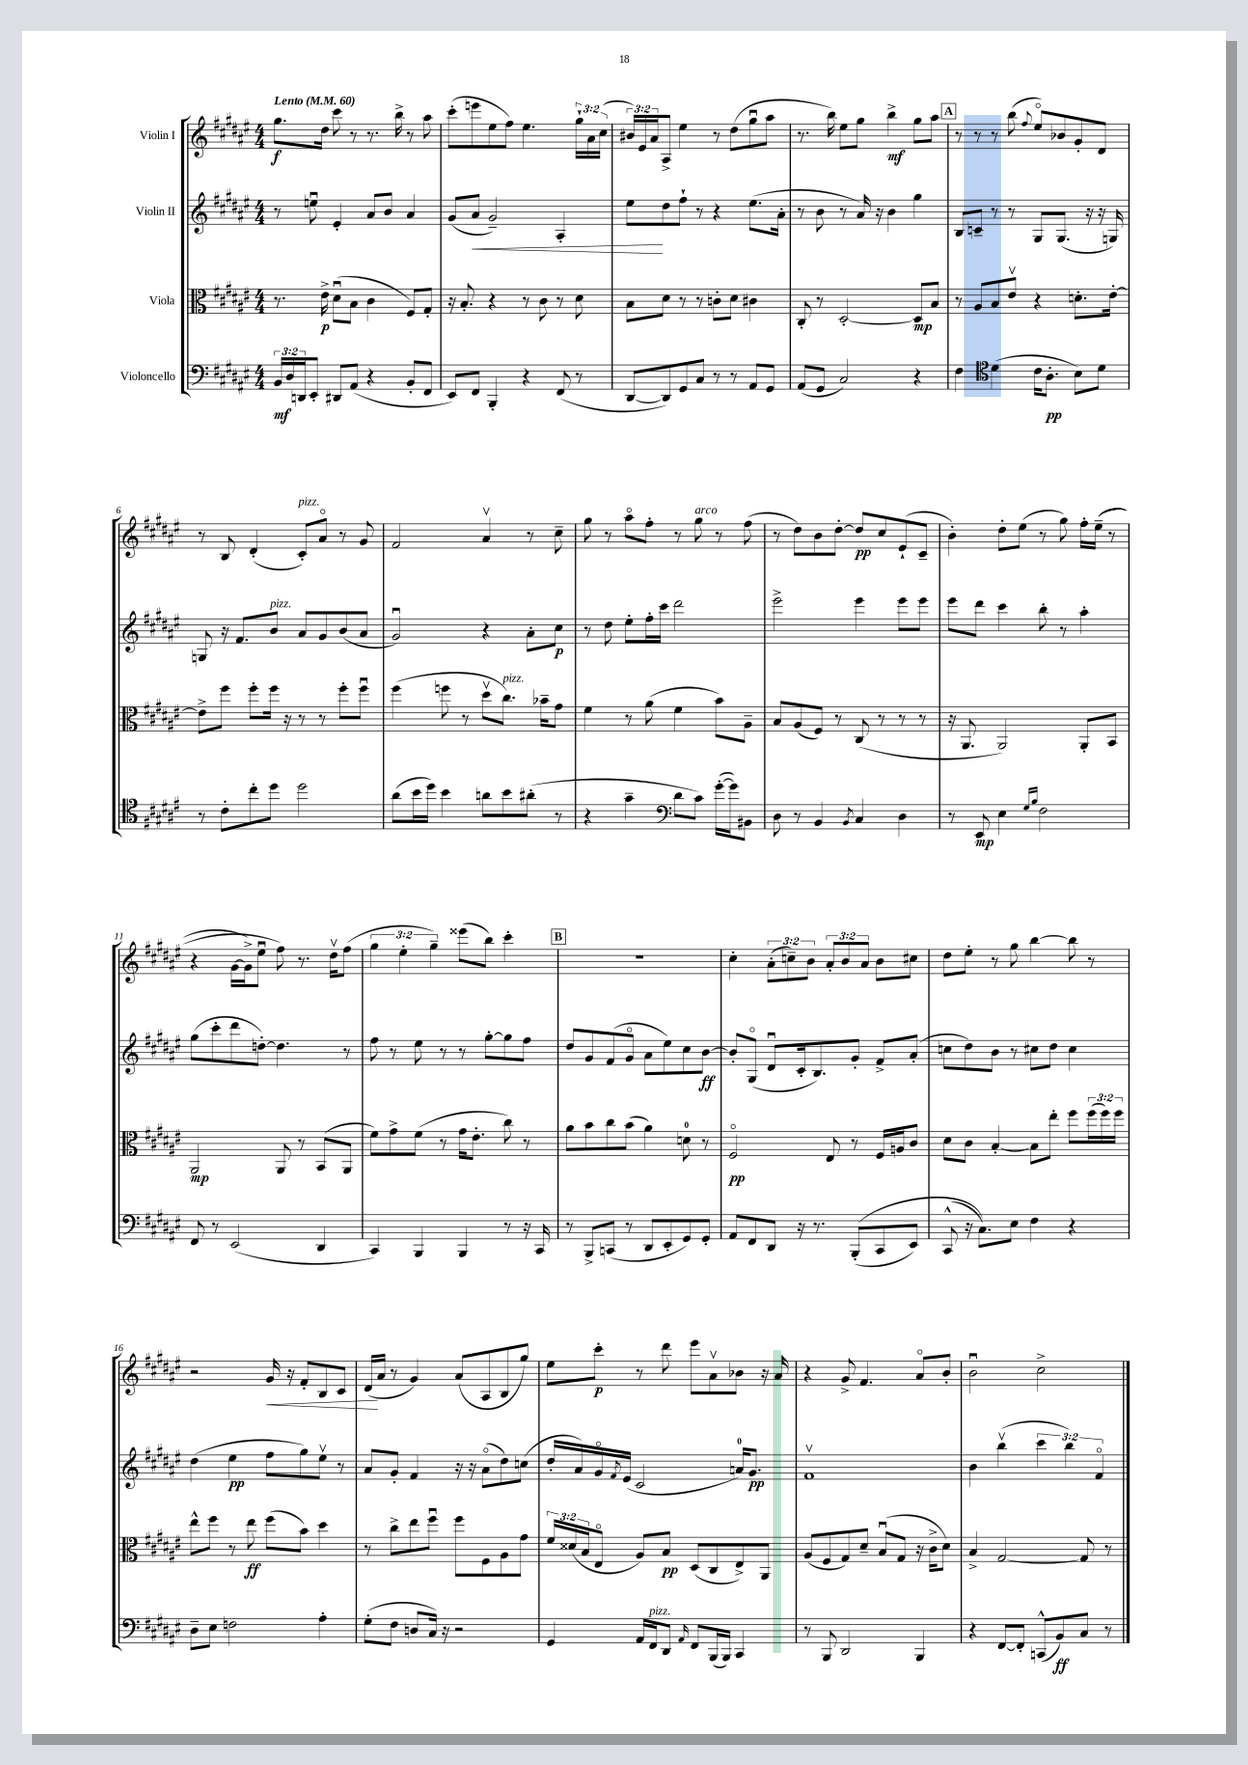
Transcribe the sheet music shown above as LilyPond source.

<<
\new StaffGroup <<
\new Staff = "s0" \with { instrumentName = "Violin I" } {
    \clef treble \key fis \major \numericTimeSignature \time 4/4 \override Staff.TupletNumber.text = #tuplet-number::calc-fraction-text \tempo "Lento" 4 = 60
    gis''8.\f dis''16 cis'''8 r8 r8. b''16-> r8 ais''8 |
    cis'''8-.( e'''8 eis''8 fis''8) eis''4. \tuplet 3/2 { gis''16-! ais'16 cis''16( } |
    \tuplet 3/2 { bis'16) eis'16 ais'16 } ais8-> eis''4 r8 dis''8( gis''8\downbow ais''8 |
    r8. b''16) eis''8 gis''8 b''4->\mf gis''8 ais''8 |
    \mark \markup { \box "A" } r8 r8 r8 b''8( \appoggiatura { fis''8 } eis''8\flageolet) bes'8 gis'8-. dis'8 |
    r8 b8 dis'4-.( cis'8-.^\markup { \italic "pizz." }) ais'8\flageolet r8 gis'8 |
    fis'2 ais'4\upbow r8 cis''8-- |
    gis''8 r8 ais''8\flageolet fis''8-. r8 gis''8^\markup { \italic "arco" } r8 fis''8( |
    r8 dis''8) b'8 dis''8~-. dis''8\pp cis''8 eis'8-!( cis'8-- |
    b'4-.) dis''8-. eis''8( r8 gis''8) fis''16-. eis''16--(\( r8 |
    r4 gis'16~ gis'16->) eis''8\downbow fis''8\) r8. dis''16\upbow fis''8( |
    \tuplet 3/2 { gis''4 eis''4-. gis''4--) } eisis'''8( b''8) cis'''4-. |
    \mark \markup { \box "B" } R1 |
    cis''4-. \tuplet 3/2 { ais'8-.( c''8--) b'8 } \tuplet 3/2 { ais'8-. b'8 ais'8 } b'8 cis''8 |
    dis''8 eis''8-. r8 gis''8 b''4~ b''8 r8 |
    r2 gis'16\< r16 fis'8-. b8 cis'8 |
    dis'16\!( ais'16 r8 gis'4) ais'8( ais8 b8 gis''8) |
    eis''8 cis'''8-.\p r8 dis'''8 eis'''8 ais'8\upbow bes'8 r16 ais'16 |
    r4 gis'8-> fis'4. ais'8\flageolet b'8-. |
    b'2\downbow cis''2-> \bar "|." |
}
\new Staff = "s1" \with { instrumentName = "Violin II" } {
    \clef treble \key fis \major \numericTimeSignature \time 4/4 \override Staff.TupletNumber.text = #tuplet-number::calc-fraction-text
    r8 e''8\downbow eis'4-. ais'8 b'8 ais'4 |
    gis'8( ais'8\< gis'2--) ais4-. |
    eis''8\! dis''8 fis''8-! r8 r4 eis''8.( ais'16-. |
    r8 b'8 r8 ais'16) r16 b'4 gis''4 |
    \mark \markup { \box "A" } b8 c'8-- r8 r8 gis8 gis8.( r16 r16 g16) |
    g8 r16 fis'8. b'8^\markup { \italic "pizz." } ais'8 gis'8 b'8( ais'8 |
    gis'2\downbow) r4 ais'8-. cis''8\p |
    r8 dis''8 eis''8-. fis''16-. cis'''16 dis'''2 |
    eis'''2-> eis'''4 eis'''8 eis'''8 |
    eis'''8 dis'''8 cis'''4 b''8-. r8 ais''4-. |
    gis''8( cis'''8-. dis'''8 d''8~-.) d''4. r8 |
    fis''8 r8 eis''8 r8 r8 gis''8~-. gis''8 fis''8 |
    \mark \markup { \box "B" } dis''8 gis'8 fis'8( gis'8\flageolet ais'8 eis''8) cis''8 b'8~\ff |
    b'8-. gis8\flageolet( dis'8\downbow cis'16-. b8.) gis'8-. fis'8-> ais'8-.( |
    c''8 dis''8) b'8 r8 cis''8 dis''8 cis''4 |
    dis''4( eis''4\pp fis''8 gis''8) eis''8\upbow r8 |
    ais'8 gis'8-. fis'4 r16 r16 ais'8\flageolet( dis''8) c''8( |
    dis''16-. ais'16) gis'16\flageolet \acciaccatura { fis'8 } eis'16( cis'2 a'16-0) gis'8.\pp |
    fis'1\upbow |
    b'4 b''4\upbow( \tuplet 3/2 { cis'''4 b''4) fis'4\flageolet } \bar "|." |
}
\new Staff = "s2" \with { instrumentName = "Viola" } {
    \clef alto \key fis \major \numericTimeSignature \time 4/4 \override Staff.TupletNumber.text = #tuplet-number::calc-fraction-text
    r8. eis'16->\p dis'8\downbow( b8 cis'4 fis8) gis8-. |
    r16 b8.-. r4 r8 cis'8 r8 dis'8 |
    b8 dis'8 r8 r8 c'8-. dis'8 cis'4 |
    cis8-. r8 dis2~-. dis8\mp b8 |
    \mark \markup { \box "A" } r8 ais8 b8 eis'8\upbow r4 d'8.-. eis'16~-. |
    eis'8-> fis''8 fis''8-. fis''16 r16 r8 r8 fis''8-. fis''8\downbow |
    fis''4( f''8 r8 dis''8\upbow cis''8.^\markup { \italic "pizz." }) bes'16-- gis'8 |
    fis'4 r8 ais'8( fis'4 b'8) ais8-- |
    b8 ais8( fis8) r8 cis8( r8 r8 r8 |
    r16 ais,8. ais,2) ais,8-. b,8 |
    ais,2\mp ais,8 r8 b,8( ais,8 |
    fis'8) gis'8-> fis'8( r8 gis'16 eis'8.-. cis''8) r8 |
    \mark \markup { \box "B" } ais'8 b'8 cis''8 b'8( ais'4) d'8-0 r8 |
    fis2\flageolet\pp eis8 r8 fis16 a16 cis'8 |
    dis'8 cis'8 b4~-. b8 eis''8-. fis''8 \tuplet 3/2 { fis''16( fis''16) fis''16 } |
    eis''8-^ fis''8 r8 eis''8\ff fis''8( b'8) dis''4 |
    r8 cis''8-> eis''8 fis''8\downbow fis''8 fis8 ais8 gis'8 |
    \tuplet 3/2 { fis'16 disis'16( b16 } eis8\flageolet ais8) b8\pp dis8( cis8 eis8->) ais,8 |
    ais8( fis8 gis8) dis'8-- b8\downbow( gis8 r16 cis'16-> dis'8) |
    b4-> gis2~ gis8 r8 \bar "|." |
}
\new Staff = "s3" \with { instrumentName = "Violoncello" } {
    \clef bass \key fis \major \numericTimeSignature \time 4/4 \override Staff.TupletNumber.text = #tuplet-number::calc-fraction-text
    \tuplet 3/2 { b,16\mf dis16 d,16 } eis,8-. dis,8 ais,8( r4 b,8-. fis,8 |
    eis,8) fis,8 b,,4-. r4 fis,8( r8 |
    dis,8~ dis,8) gis,8 cis8 r8 r8 ais,8 gis,8 |
    ais,8( gis,8 cis2) r4 |
    \mark \markup { \box "A" } fis4 \clef tenor dis'4( cis'16 ais8.-.\pp b8) dis'8 |
    r8 cis'8-. cis''8-. dis''8 dis''2 |
    ais'8( b'16 dis''16) b'4 a'8 b'8 ais'8-.( r8 |
    r4 gis'4-- \clef bass dis'8 cis'8) gis'16~-.( gis'16) bis,8 |
    dis8 r8 b,4 \acciaccatura { b,8 } cis4 dis4 |
    r8 eis,8\mp eis4 \grace { gis16 b16 } fis2 |
    fis,8 r8 eis,2( dis,4 |
    cis,4) b,,4 b,,4 r8 r16 cis,16 |
    \mark \markup { \box "B" } r8 b,,8-> c,8( r8 dis,8 eis,8-. gis,8) gis,8-. |
    ais,8 fis,8 dis,8 r16 r8. b,,8-.(\( cis,8 eis,8) |
    cis,8-^( r16 cis8.)\) eis8 fis4 r4 |
    dis8-- eis8 f2 ais4-. |
    gis8-.( fis8 d8 cis16) r16 r2 |
    gis,4 ais,16 fis,16^\markup { \italic "pizz." } dis,8 \grace { ais,16 } fis,8 b,,16( b,,16) cis,4 |
    r8 b,,8 dis,2 b,,4 |
    r4 fis,8~ fis,8-. c,8-^( b,8\ff) cis8 r8 \bar "|." |
}
>>
>>
